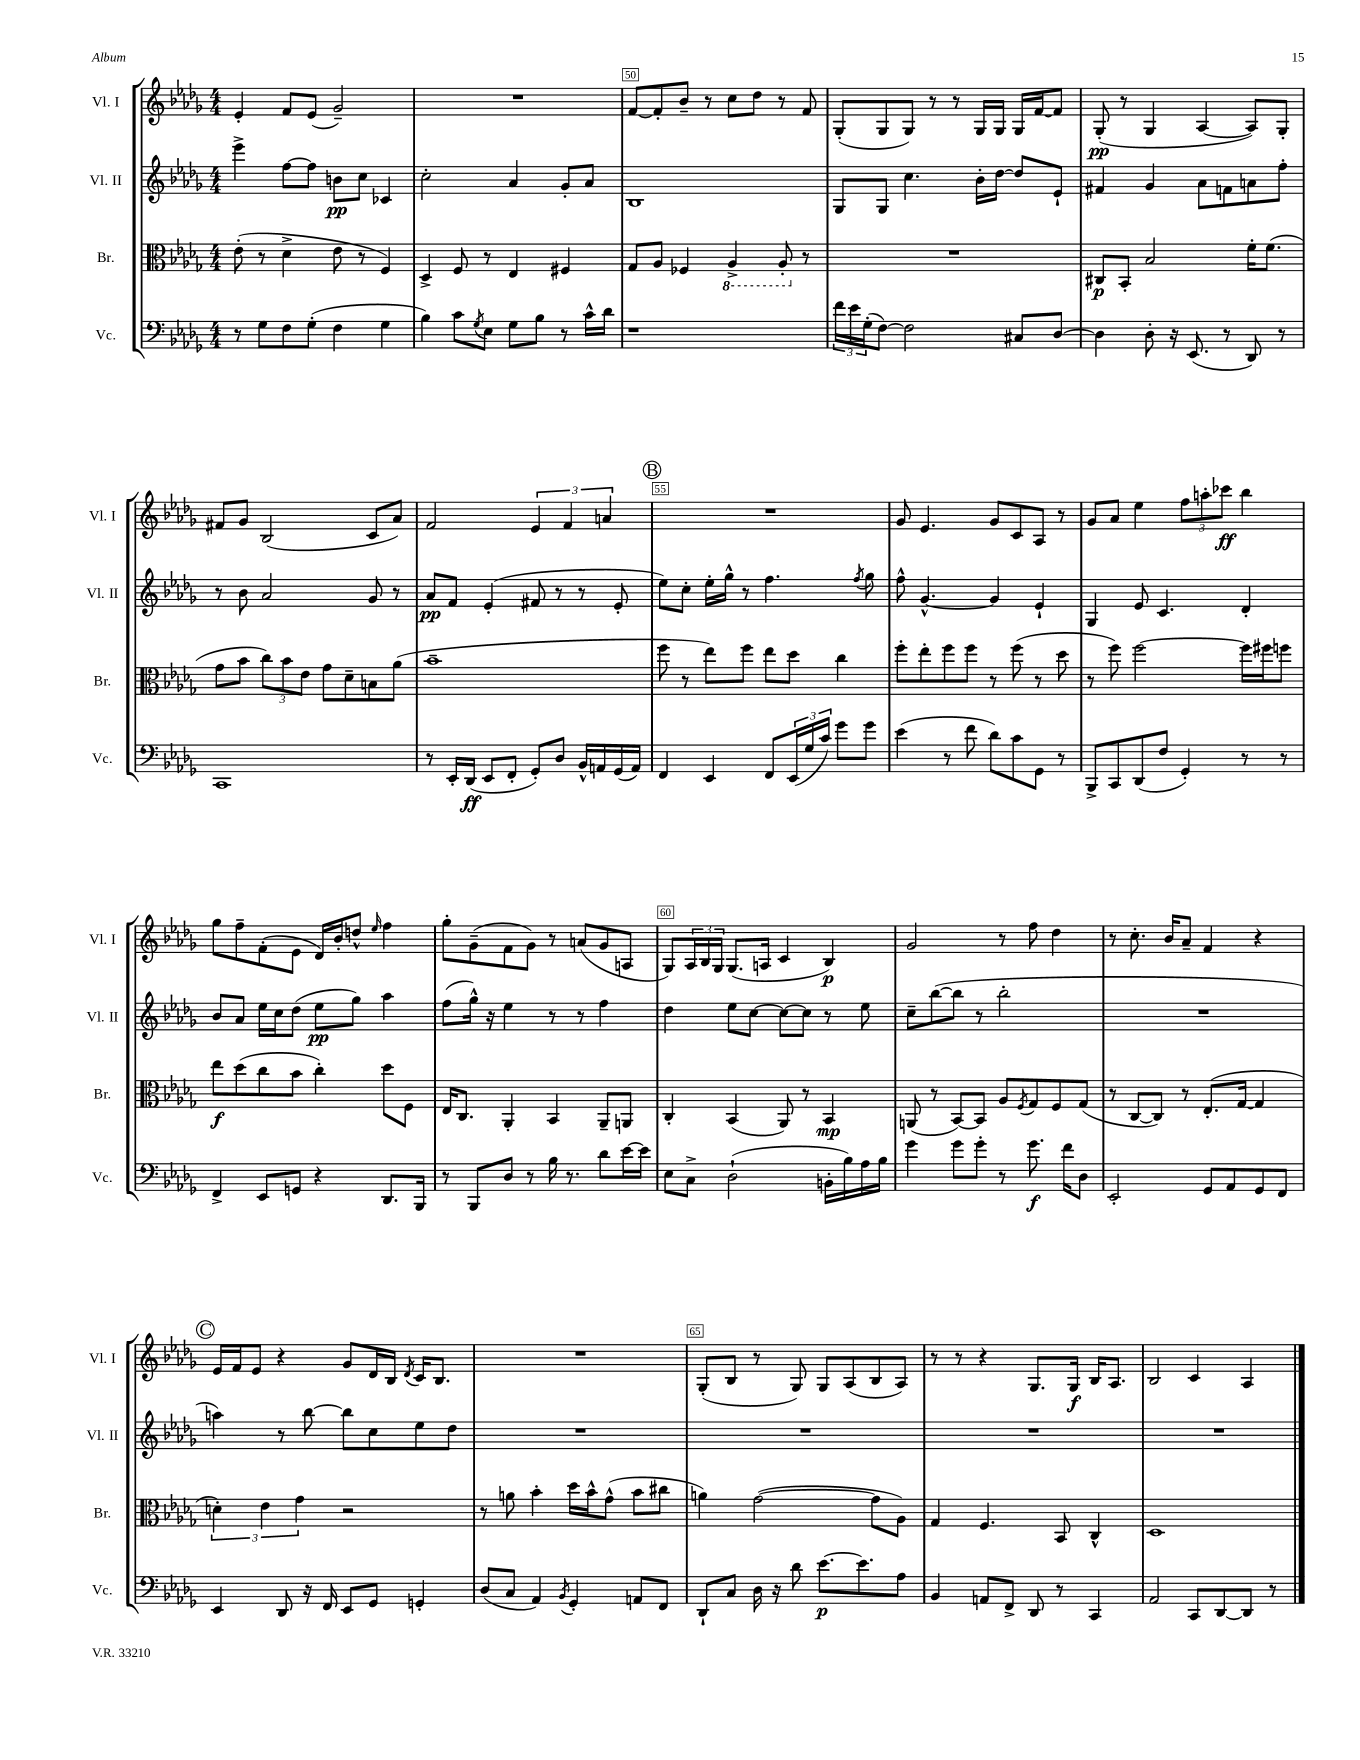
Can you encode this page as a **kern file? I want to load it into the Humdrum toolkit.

**kern	**dynam	**kern	**dynam	**kern	**dynam	**kern	**dynam
*part4	*part4	*part3	*part3	*part2	*part2	*part1	*part1
*staff4	*staff4	*staff3	*staff3	*staff2	*staff2	*staff1	*staff1
*I"Vc.	*	*I"Br.	*	*I"Vl. II	*	*I"Vl. I	*
*I'Vc.	*	*I'Br.	*	*I'Vl. II	*	*I'Vl. I	*
*clefF4	*	*clefC3	*	*clefG2	*	*clefG2	*
*k[b-e-a-d-g-]	*	*k[b-e-a-d-g-]	*	*k[b-e-a-d-g-]	*	*k[b-e-a-d-g-]	*
*M4/4	*	*M4/4	*	*M4/4	*	*M4/4	*
=48	=48	=48	=48	=48	=48	=48	=48
8r	.	(8e-'\	.	4eee-^\	.	4e-'/	.
8G-\L	.	8r	.	.	.	.	.
8F\	.	4d-^\	.	[8ff\L	.	8f/L	.
(8G-'\J	.	.	.	8ff\J]	.	(8e-/J	.
4F\	.	8e-\	.	8bn\L	pp	2g-~/)	.
.	.	8r	.	8cc\J	.	.	.
4G-\	.	4F/)	.	4c-X/	.	.	.
=49	=49	=49	=49	=49	=49	=49	=49
4B-\)	.	4D-^/	.	2cc'\	.	1r	.
8c\L	.	8F/	.	.	.	.	.
8qG-/	.	.	.	.	.	.	.
8E-\J	.	8r	.	.	.	.	.
8G-\L	.	4E-/	.	4a-/	.	.	.
8B-\J	.	.	.	.	.	.	.
8r	.	4F#X/	.	8g-'/L	.	.	.
16c^^\LL	.	.	.	8a-/J	.	.	.
16d-\JJ	.	.	.	.	.	.	.
=50	=50	=50	=50	=50	=50	=50	=50
1r	.	8G-/L	.	1B-	.	[8f/L	.
.	.	8A-/J	.	.	.	8f'/]	.
.	.	4F-X/	.	.	.	8b-~/J	.
.	.	.	.	.	.	8r	.
*	*	*8ba	*	*	*	*	*
.	.	4AA-^/	.	.	.	8cc\L	.
.	.	.	.	.	.	8dd-\J	.
.	.	8AA-'/	.	.	.	8r	.
*	*	*X8ba	*	*	*	*	*
.	.	8r	.	.	.	8f/	.
=51	=51	=51	=51	=51	=51	=51	=51
24f\LL	.	1r	.	8G-/L	.	(8G-'/L	.
24e-\	.	.	.	.	.	.	.
(24G-'\J	.	.	.	.	.	.	.
[8F\J)	.	.	.	8G-/J	.	8G-/	.
2F\]	.	.	.	4.cc\	.	8G-/J)	.
.	.	.	.	.	.	8r	.
.	.	.	.	.	.	8r	.
.	.	.	.	16b-'\LL	.	16G-/LL	.
.	.	.	.	[16dd-\JJ	.	16G-/JJ	.
8C#X/L	.	.	.	8dd-/L]	.	16G-/LL	.
.	.	.	.	.	.	[16f/J	.
[8D-/J	.	.	.	8e-`/J	.	8f/J]	.
=52	=52	=52	=52	=52	=52	=52	=52
4D-\]	.	8C#X/L	p	4f#X/	.	(8G-'/	pp
.	.	8BB-'/J	.	.	.	8r	.
8D-'\	.	2B-/	.	4g-/	.	4G-/	.
16r	.	.	.	.	.	.	.
(8.EE-/	.	.	.	.	.	.	.
.	.	.	.	8a-\L	.	[4A-/	.
8r	.	.	.	8fn\	.	.	.
8DD-/)	.	16f'\KL	.	8an\	.	8A-/L])	.
.	.	(8.f\J	.	.	.	.	.
8r	.	.	.	8ff'\J	.	8G-'/J	.
!!LO:LB:g=z
=53	=53	=53	=53	=53	=53	=53	=53
1CC	.	8g-\L	.	8r	.	8f#X/L	.
.	.	8b-\J	.	8b-\	.	8g-/J	.
.	.	12cc\L)	.	2a-/	.	(2B-/	.
.	.	12b-\	.	.	.	.	.
.	.	12e-\J	.	.	.	.	.
.	.	8g-\L	.	.	.	.	.
.	.	8d-~\	.	.	.	.	.
.	.	8Bn\	.	8g-/	.	8c/L	.
.	.	(8a-\J	.	8r	.	8a-/J)	.
=54	=54	=54	=54	=54	=54	=54	=54
8r	.	1b-~	.	8a-/L	pp	2f/	.
16EE-'/LL	.	.	.	8f/J	.	.	.
(16DD-/JJ	ff	.	.	.	.	.	.
8EE-/L	.	.	.	(4e-'/	.	.	.
8FF'/J	.	.	.	.	.	.	.
8GG-'/L)	.	.	.	8f#X/	.	6e-/	.
8D-/J	.	.	.	8r	.	.	.
.	.	.	.	.	.	6f/	.
16BB-^^/LL	.	.	.	8r	.	.	.
16AAn/	.	.	.	.	.	.	.
.	.	.	.	.	.	6an/	.
(16GG-/	.	.	.	8e-'/	.	.	.
16AA/JJ)	.	.	.	.	.	.	.
!!LO:REH:place=s1:t=B
=55	=55	=55	=55	=55	=55	=55	=55
4FF/	.	8ff\	.	8ee-\L)	.	1r	.
.	.	8r	.	8cc'\J	.	.	.
4EE-/	.	8ee-\L)	.	16ee-'\LL	.	.	.
.	.	.	.	16gg-^^\JJ	.	.	.
.	.	8ff\J	.	8r	.	.	.
8FF/L	.	8ee-\L	.	4.ff\	.	.	.
(24EE-/L	.	8dd-\J	.	.	.	.	.
24G-/	.	.	.	.	.	.	.
24c/JJ)	.	.	.	.	.	.	.
8g-\L	.	4cc\	.	.	.	.	.
.	.	.	.	8qff/	.	.	.
8g-\J	.	.	.	8gg-\	.	.	.
=56	=56	=56	=56	=56	=56	=56	=56
(4e-\	.	8ff'\L	.	8ff^^\	.	8g-/	.
.	.	8ee-'\	.	[4.g-^^/	.	4.e-/	.
8r	.	8ff\	.	.	.	.	.
8f\	.	8ff\J	.	.	.	.	.
8d-\L)	.	8r	.	4g-/]	.	8g-/L	.
8c\	.	(8ff\	.	.	.	8c/	.
8GG-\J	.	8r	.	4e-`/	.	8A-/J	.
8r	.	8dd-\	.	.	.	8r	.
=57	=57	=57	=57	=57	=57	=57	=57
8BBB-^/L	.	8r	.	4G-/	.	8g-/L	.
8CC/	.	8ff\)	.	.	.	8a-/J	.
(8DD-/	.	[2ff\	.	8e-/	.	4ee-\	.
8F/J	.	.	.	4.c/	.	.	.
4GG-'/)	.	.	.	.	.	12ff\L	.
.	.	.	.	.	.	12aan'\	.
.	.	.	.	.	.	12ccc-X\J	ff
8r	.	16ff\LL]	.	4d-'/	.	4bb-\	.
.	.	16ff#X\J	.	.	.	.	.
8r	.	8ffn\J	.	.	.	.	.
!!LO:LB:g=z
=58	=58	=58	=58	=58	=58	=58	=58
4FF^/	.	8ee-\L	f	8b-/L	.	8gg-\L	.
.	.	(8dd-\	.	8a-/J	.	8ff~\	.
8EE-/L	.	8cc\	.	16ee-\LL	.	(8f'\	.
.	.	.	.	16cc\J	.	.	.
8GGn/J	.	8b-\J	.	(8dd-\J	.	8e-\J	.
4r	.	4cc'\)	.	8ee-\L	pp	16d-/LL)	.
.	.	.	.	.	.	16b-'/J	.
.	.	.	.	8gg-\J)	.	8ddn^^/J	.
.	.	.	.	.	.	16qqee-/	.
8.DD-/L	.	8dd-\L	.	4aa-\	.	4ff\	.
.	.	8F\J	.	.	.	.	.
16BBB-/Jk	.	.	.	.	.	.	.
=59	=59	=59	=59	=59	=59	=59	=59
8r	.	16E-/KL	.	(8ff\L	.	8gg-'\L	.
.	.	8.C/J	.	.	.	.	.
8BBB-/L	.	.	.	16gg-^^\Jk)	.	(8g-~\	.
.	.	.	.	16r	.	.	.
8D-/J	.	4AA-'/	.	4ee-\	.	8f\	.
8r	.	.	.	.	.	8g-\J)	.
16B-\	.	4BB-/	.	8r	.	8r	.
8.r	.	.	.	.	.	.	.
.	.	.	.	8r	.	(8an/L	.
8d-\L	.	8AA-~/L	.	4ff\	.	8g-/	.
[16e-\L	.	8AAn/J	.	.	.	8An/J	.
16e-\JJ]	.	.	.	.	.	.	.
=60	=60	=60	=60	=60	=60	=60	=60
8E-\L	.	4C'/	.	4dd-\	.	8G-/L)	.
8C^\J	.	.	.	.	.	24A-/L	.
.	.	.	.	.	.	24B-/	.
.	.	.	.	.	.	24G-/JJ	.
(2D-`\	.	(4BB-/	.	8ee-\L	.	(8.G-/L	.
.	.	.	.	[8cc\J	.	.	.
.	.	.	.	.	.	16An/Jk	.
.	.	8AA-/)	.	8cc\L_	.	4c/	.
.	.	8r	.	8cc\J]	.	.	.
16BBn'\LL	.	4BB-/	mp	8r	.	4B-/)	p
16B-\)	.	.	.	.	.	.	.
16A-\	.	.	.	8ee-\	.	.	.
16B-\JJ	.	.	.	.	.	.	.
=61	=61	=61	=61	=61	=61	=61	=61
4g-\	.	(8AAn/	.	8cc~\L	.	2g-/	.
.	.	8r	.	([8bb-\	.	.	.
8g-\L	.	[8BB-/L)	.	8bb-\J]	.	.	.
8g-'\J	.	8BB-/J]	.	8r	.	.	.
8r	.	8A-/L	.	2bb-'\	.	8r	.
.	.	8qF/	.	.	.	.	.
8.g-\	f	8G-/	.	.	.	8ff\	.
.	.	8F/	.	.	.	4dd-\	.
16f\KL	.	.	.	.	.	.	.
8D-\J	.	(8G-/J	.	.	.	.	.
=62	=62	=62	=62	=62	=62	=62	=62
2EE-'/	.	8r	.	1r	.	8r	.
.	.	[8C/L	.	.	.	8.cc'\	.
.	.	8C/J])	.	.	.	.	.
.	.	.	.	.	.	16b-/KL	.
.	.	8r	.	.	.	8a-~/J	.
8GG-/L	.	(8.E-'/L	.	.	.	4f/	.
8AA-/	.	.	.	.	.	.	.
.	.	[16G-/Jk	.	.	.	.	.
8GG-/	.	4G-/]	.	.	.	4r	.
8FF/J	.	.	.	.	.	.	.
!!LO:LB:g=z
!!LO:REH:place=s1:t=C
=63	=63	=63	=63	=63	=63	=63	=63
4EE-/	.	6dn'\)	.	4aan\)	.	16e-/LL	.
.	.	.	.	.	.	16f/J	.
.	.	.	.	.	.	8e-/J	.
.	.	6e-\	.	.	.	.	.
8DD-/	.	.	.	8r	.	4r	.
.	.	6g-\	.	.	.	.	.
16r	.	.	.	[8bb-\	.	.	.
16FF/	.	.	.	.	.	.	.
8EE-/L	.	2r	.	8bb-\L]	.	8g-/L	.
8GG-/J	.	.	.	8cc\	.	16d-/L	.
.	.	.	.	.	.	16B-/JJ	.
.	.	.	.	.	.	8qd-/	.
4GGn'/	.	.	.	8ee-\	.	16c/KL	.
.	.	.	.	.	.	8.B-/J	.
.	.	.	.	8dd-\J	.	.	.
=64	=64	=64	=64	=64	=64	=64	=64
(8D-/L	.	8r	.	1r	.	1r	.
8C/J	.	8an\	.	.	.	.	.
4AA-/)	.	4b-'\	.	.	.	.	.
8qBB-/	.	.	.	.	.	.	.
4GG-'/	.	16dd-\LL	.	.	.	.	.
.	.	16b-^^\J	.	.	.	.	.
.	.	(8g-^^\J	.	.	.	.	.
8AAn/L	.	8b-\L	.	.	.	.	.
8FF/J	.	8cc#X\J	.	.	.	.	.
=65	=65	=65	=65	=65	=65	=65	=65
8DD-`/L	.	4an\)	.	1r	.	(8G-'/L	.
8C/J	.	.	.	.	.	8B-/J	.
16D-\	.	([2g-\	.	.	.	8r	.
16r	.	.	.	.	.	.	.
8d-\	.	.	.	.	.	8G-/)	.
[8.e-\L	p	.	.	.	.	8G-/L	.
.	.	.	.	.	.	(8A-/	.
8.e-\]	.	.	.	.	.	.	.
.	.	8g-\L]	.	.	.	8B-/	.
8A-\J	.	8A-\J)	.	.	.	8A-/J)	.
=66	=66	=66	=66	=66	=66	=66	=66
4BB-/	.	4G-/	.	1r	.	8r	.
.	.	.	.	.	.	8r	.
8AAn/L	.	4.F/	.	.	.	4r	.
8FF^/J	.	.	.	.	.	.	.
8DD-/	.	.	.	.	.	8.G-/L	.
8r	.	8BB-/	.	.	.	.	.
.	.	.	.	.	.	16G-/Jk	f
4CC/	.	4C^^/	.	.	.	16B-/KL	.
.	.	.	.	.	.	8.A-/J	.
=67	=67	=67	=67	=67	=67	=67	=67
2AA-/	.	1D-	.	1r	.	2B-/	.
8CC/L	.	.	.	.	.	4c/	.
[8DD-/	.	.	.	.	.	.	.
8DD-/J]	.	.	.	.	.	4A-/	.
8r	.	.	.	.	.	.	.
==	==	==	==	==	==	==	==
*-	*-	*-	*-	*-	*-	*-	*-
